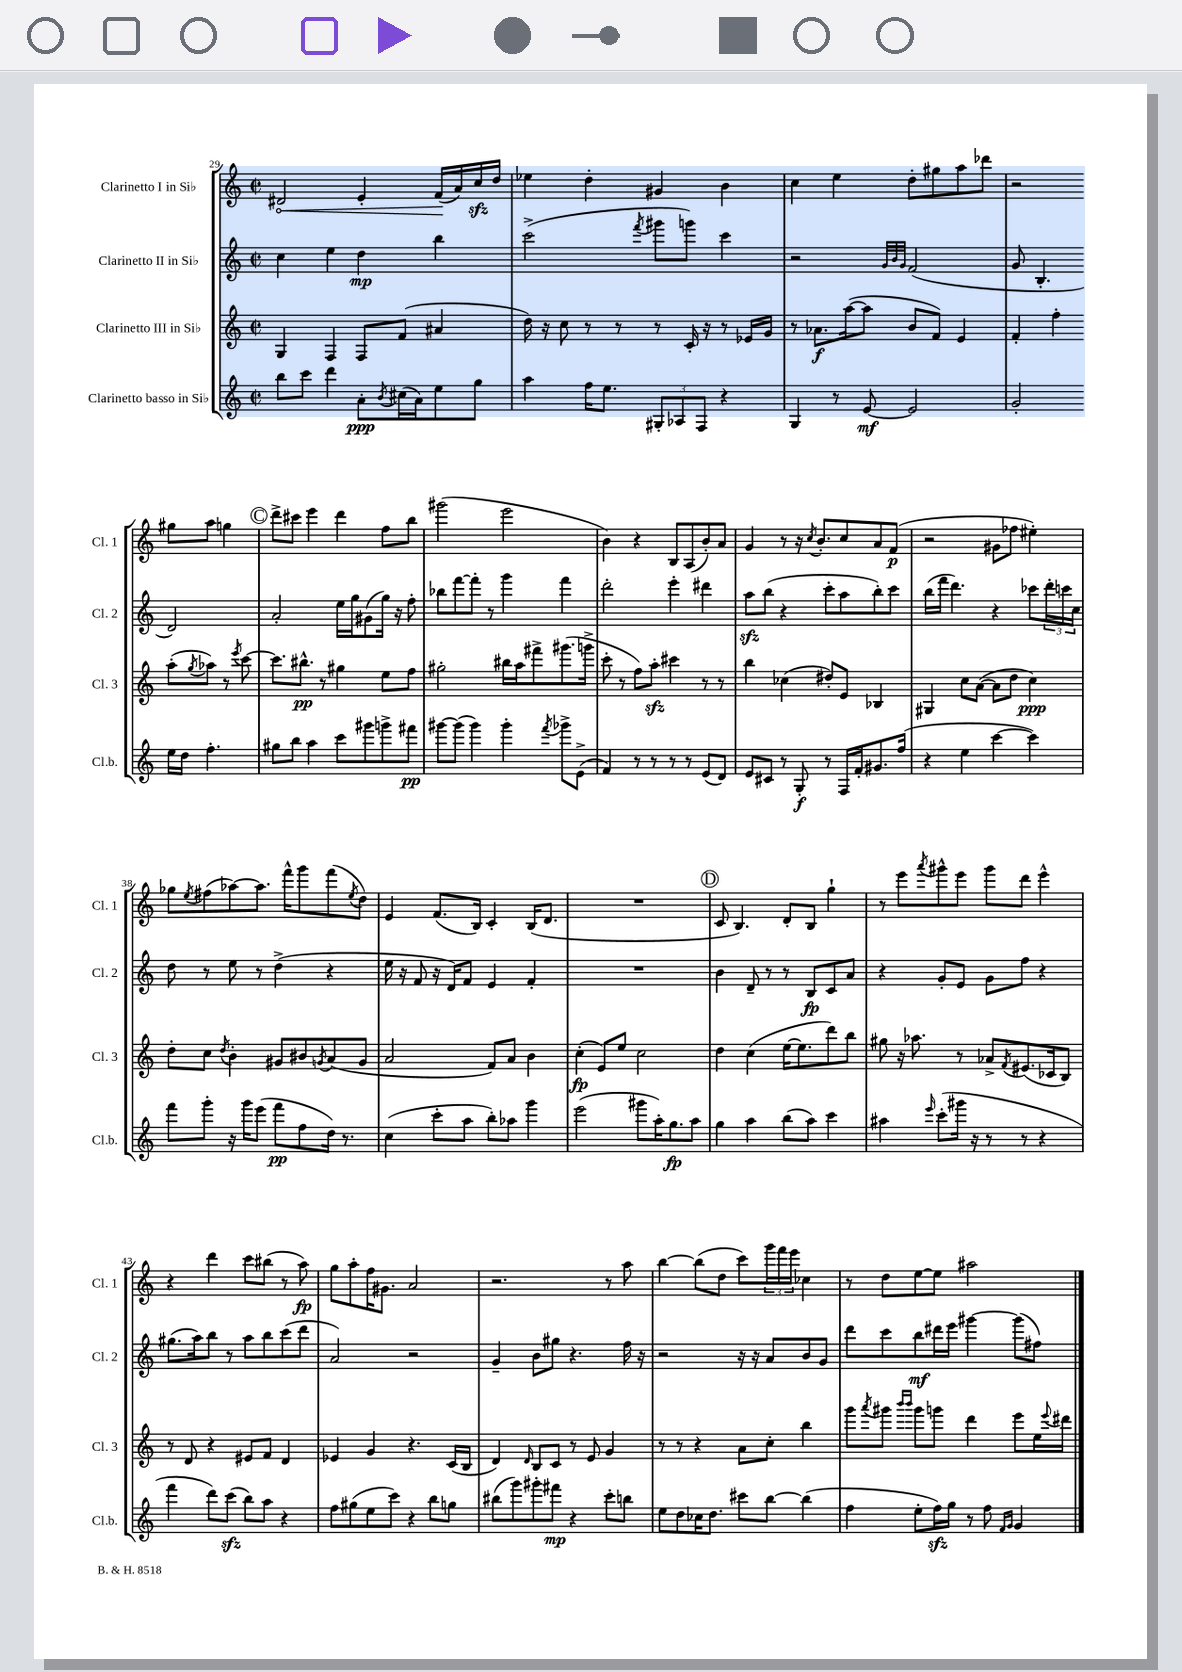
<<
\new StaffGroup <<
\new Staff = "s0" \with { instrumentName = "Clarinetto I in Sib" shortInstrumentName = "Cl. 1" } {
    \clef treble \key c \major \defaultTimeSignature \time 2/2
    \once \override Hairpin.circled-tip = ##t dis'2\< e'4-. f'16\!( a'16) c''16\sfz d''16 |
    ees''4 d''4-. gis'4 b'4 |
    c''4 e''4 d''8-. gis''8 a''8 des'''8 |
    r2 gis''8 a''8 g''4 |
    \mark \markup { \circle "C" } d'''8-> cis'''8 e'''4 d'''4 f''8 b''8 |
    gis'''2( e'''2 |
    b'4) r4 b8 a8( b'8-.) a'8 |
    g'4 r8 r16 \acciaccatura { c''8 } b'8.-. c''8 a'8 f'8\p( |
    r2 gis'8 fes''8 eis''4-.) |
    ges''8 \acciaccatura { e''8 } fis''8( aes''8~) aes''8. f'''16-^ g'''8 f'''8( \acciaccatura { e''8 } d''8) |
    e'4 f'8.( b16) c'4-. b16( d'8. |
    R1 |
    \mark \markup { \circle "D" } c'8 b4.) d'8-. b8 g''4-! |
    r8 e'''8 \acciaccatura { a'''8 } gis'''8-^ e'''8 gis'''8 d'''8 e'''4-^ |
    r4 d'''4 c'''8 bis''8( r8 a''8\fp) |
    g''8 a''8-. f''16 gis'8. a'2 |
    r2. r8 a''8 |
    b''4~ b''8( d''8 c'''8) \tuplet 3/2 { g'''16 f'''16 e'''16 } ces''4 |
    r8 d''8 e''8~ e''8 ais''2 \bar "|." |
}
\new Staff = "s1" \with { instrumentName = "Clarinetto II in Sib" shortInstrumentName = "Cl. 2" } {
    \clef treble \key c \major \defaultTimeSignature \time 2/2
    c''4 e''4 d''4\mp b''4 |
    c'''2->( \acciaccatura { f'''8 } gis'''8 g'''8) c'''4 |
    r2 \grace { g'32 b'32 g'32 } f'2( |
    g'8 b4.-. d'2) |
    \mark \markup { \circle "C" } a'2-. e''16 g''16 gis'8( g''16) r16 f''8-. |
    bes''8 f'''8~ f'''8-. r8 g'''4 f'''4 |
    d'''2-. e'''4-. dis'''4 |
    a''8\sfz b''8( r4 c'''8-. a''8 b''8-.) c'''8 |
    b''16( f'''16 d'''4.) r4 ces'''8 \tuplet 3/2 { d'''16-. c'''16 c''16 } |
    d''8 r8 e''8 r8 d''4->( r4 |
    e''16 r16 f'8 r16 d'16) f'8 e'4 f'4-. |
    R1 |
    \mark \markup { \circle "D" } b'4 d'8-- r8 r8 b8\fp c'8 a'8 |
    r4 g'8-. e'8 g'8 f''8 r4 |
    gis''8.( a''16) b''8 r8 a''8 b''8 c'''8( d'''8 |
    a'2) r2 |
    g'4-- b'8 gis''8 r4. f''16 r16 |
    r2 r16 r16 a'8 b'8 g'8 |
    d'''8 c'''8 b''8\mf dis'''16 e'''16 gis'''4~ gis'''8( fis''8) \bar "|." |
}
\new Staff = "s2" \with { instrumentName = "Clarinetto III in Sib" shortInstrumentName = "Cl. 3" } {
    \clef treble \key c \major \defaultTimeSignature \time 2/2
    g4 f4 f8 f'8( ais'4 |
    d''16) r16 c''8 r8 r8 r8 c'16-. r16 r8 ees'16 g'16 |
    r8 aes'8.\f a''16~( a''8 b'8 f'8) e'4 |
    f'4-. f''4-. a''8-.( \acciaccatura { g''8 } aes''8) r8 \acciaccatura { e'''8 } c'''8~ |
    \mark \markup { \circle "C" } c'''8. bis''8.-^\pp r8 gis''4 e''8 f''8 |
    gis''2-. bis''16 a''16 fis'''8-> gis'''8.( g'''16-> |
    c'''8-. r8 f''8) a''8-.\sfz cis'''4 r8 r8 |
    b''4 ces''4( dis''8-.) e'8 bes4 |
    gis4 c''8 a'8~( a'8 d''8 c''4\ppp) |
    d''8-. c''8 \acciaccatura { d''8 } b'4-. gis'8 bis'8 \acciaccatura { g'8 } a'8( g'8 |
    a'2 f'8) a'8 b'4 |
    c''4-.\fp( e'8) e''8 c''2 |
    \mark \markup { \circle "D" } d''4 c''4( e''16~ e''8. d'''8) b''8 |
    gis''8 r16 aes''8. r8 aes'8-> \acciaccatura { f'8 } eis'8.( ces'16 b8) |
    r8 d'8 r4 eis'8 f'8 d'4 |
    ees'4 g'4 r4. c'16( b16 |
    d'4) \grace { d'16 } b8 c'8 r8 e'8 g'4 |
    r8 r8 r4 a'8 c''8-. b''4 |
    g'''8 \acciaccatura { a'''8 } gis'''8 \grace { b'''16 b'''16 } gis'''8 g'''8 d'''4 e'''8 e''16 \appoggiatura { e'''8 } dis'''16 \bar "|." |
}
\new Staff = "s3" \with { instrumentName = "Clarinetto basso in Sib" shortInstrumentName = "Cl.b." } {
    \clef treble \key c \major \defaultTimeSignature \time 2/2
    b''8 c'''8 d'''4 a'8-.\ppp \acciaccatura { b'8 } cis''16( a'16) e''8 g''8 |
    a''4 f''16 e''8. \tuplet 3/2 { gis8-. aes8 f8 } r4 |
    g4 r8 e'8~\mf e'2 |
    g'2-. e''16 d''16 f''4.-. |
    \mark \markup { \circle "C" } gis''8 b''8 a''4 c'''8 gis'''8 g'''8-> fis'''8\pp |
    gis'''8~ gis'''8( gis'''4) gis'''4-. \acciaccatura { f'''8 } ges'''8-> e'8->( |
    f'4) r8 r8 r8 r8 e'8( d'8) |
    e'8 cis'8 r8 g8-.\f r8 f16 f'16-. gis'8. f''16( |
    r4 e''4 c'''4~ c'''4) |
    f'''8 g'''8-. r16 g'''16 e'''8( f'''8\pp f''8 d''16) r8. |
    c''4( c'''8-. a''8 b''8-.) aes''8 g'''4 |
    e'''2( gis'''8 a''16-.) g''8.\fp a''8 |
    \mark \markup { \circle "D" } g''4 a''4 b''8( a''8) c'''4 |
    ais''4 \grace { e'''16 } c'''8-.( gis'''16 r16 r8 r8 r4 |
    f'''4 d'''8) c'''8\sfz( b''8) a''8 r4 |
    f''8 gis''8( e''8 c'''8) r4 b''8 g''8 |
    bis''8( g'''8) gis'''8-. fis'''8\mp r4 c'''8-. b''8 |
    e''8 d''8 ces''16 d''8. cis'''8 b''8~ b''4( |
    f''4 e''8-. f''16\sfz) g''16 r8 f''8 \grace { f'16 g'16 } g'4 \bar "|." |
}
>>
>>
\layout { \context { \Score currentBarNumber = #29 } }
